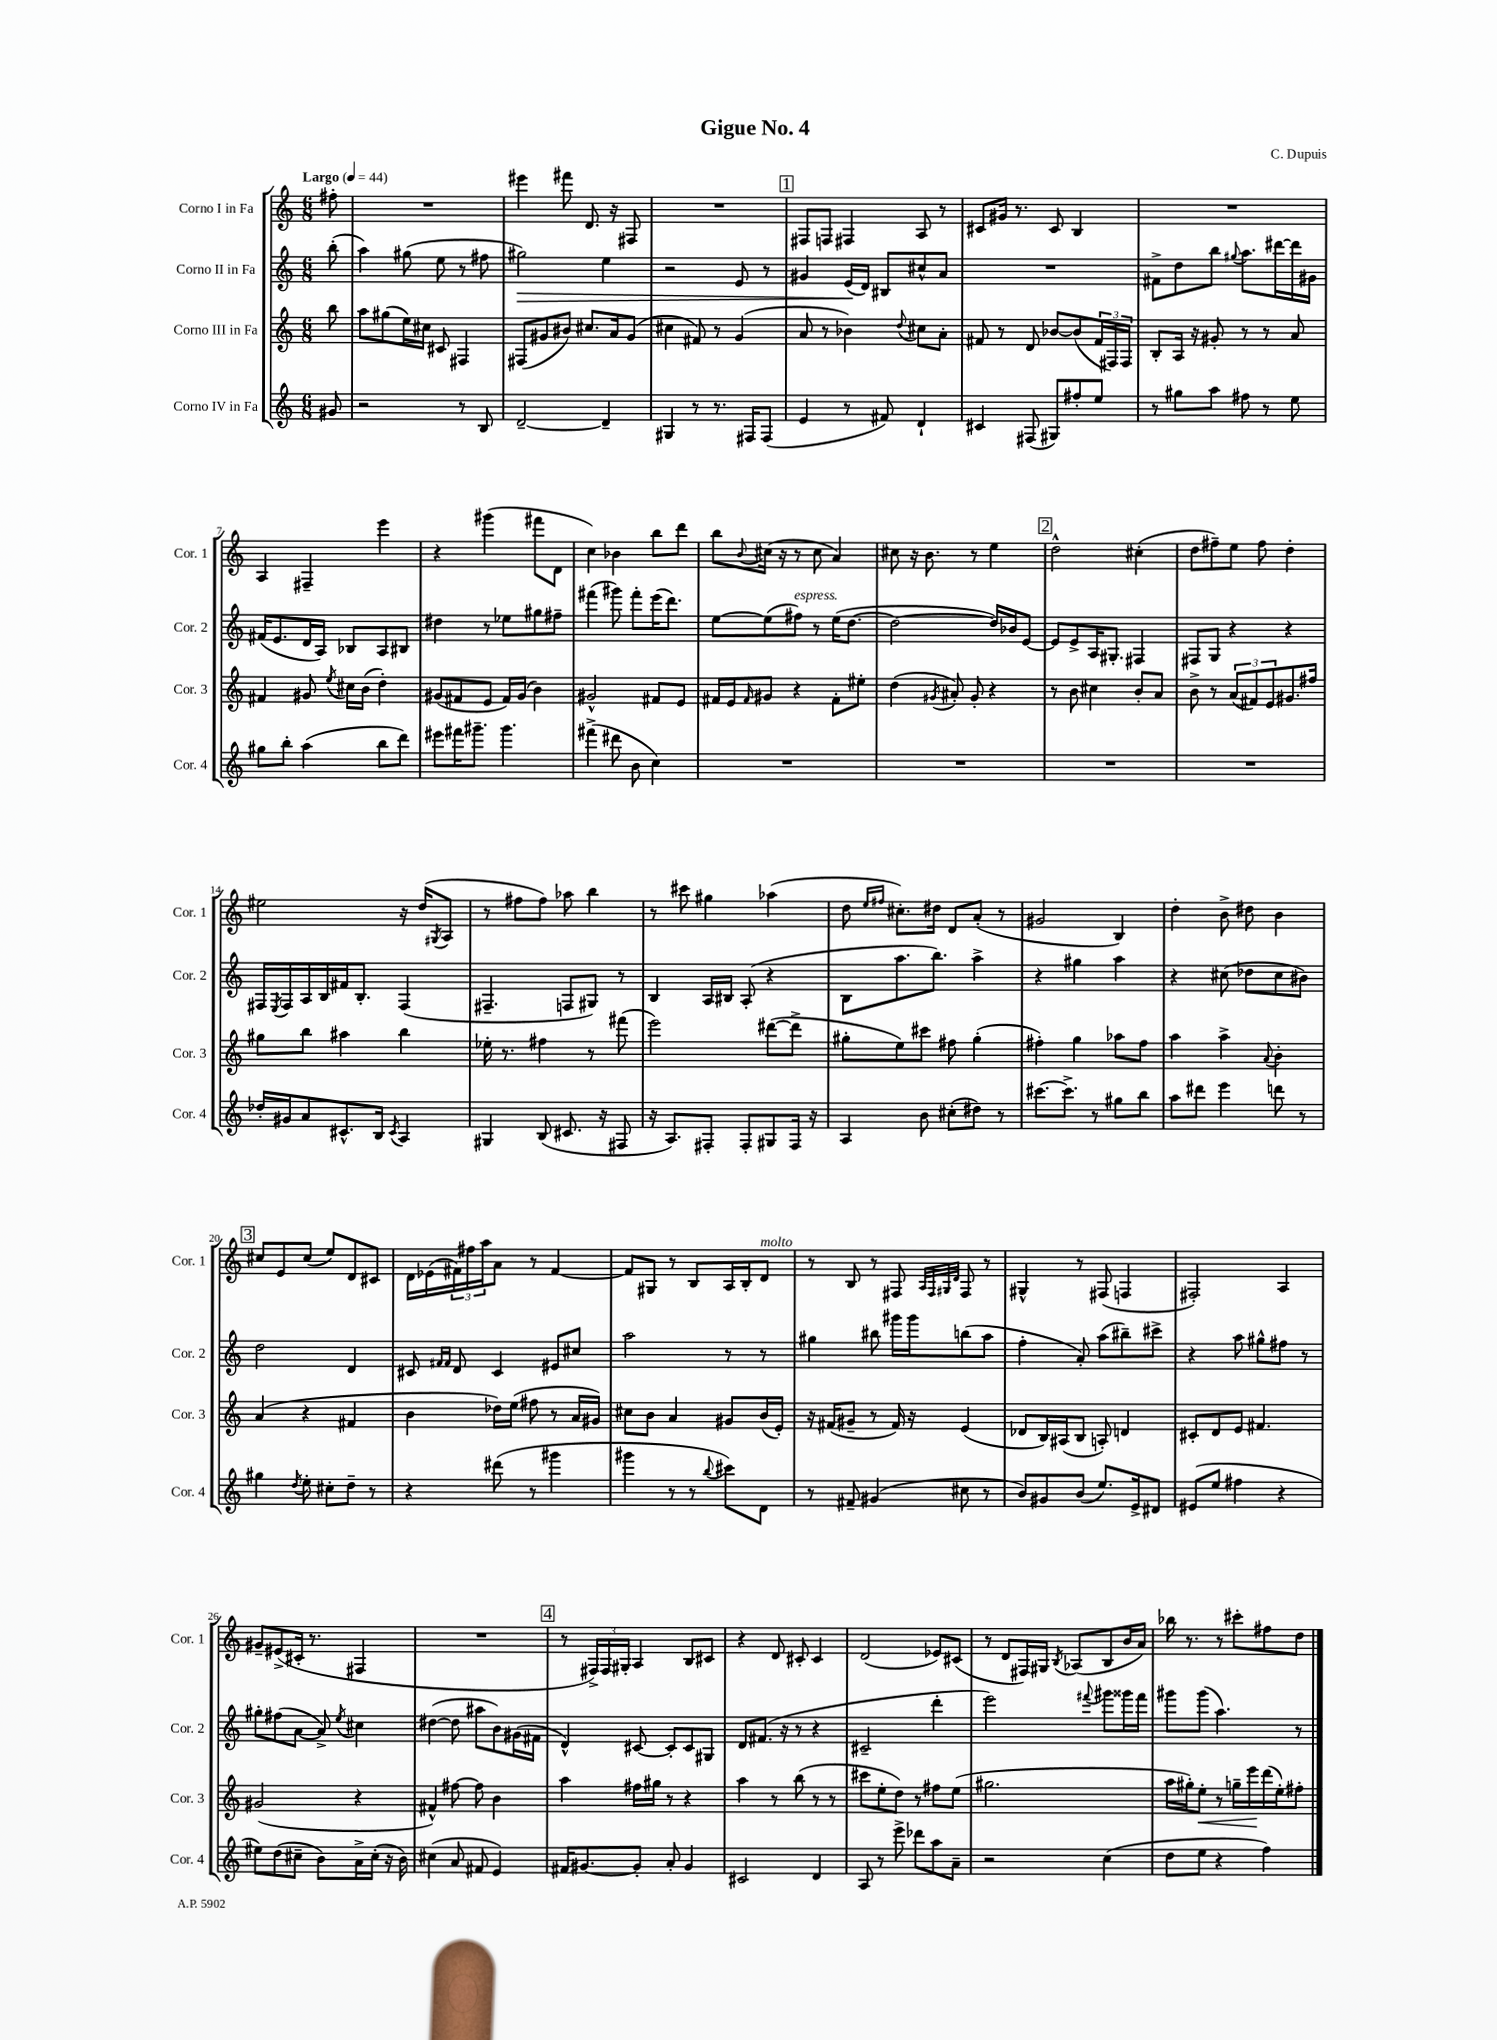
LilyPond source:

\header { title = "Gigue No. 4" composer = "C. Dupuis" }
<<
\new StaffGroup <<
\new Staff = "s0" \with { instrumentName = "Corno I in Fa" shortInstrumentName = "Cor. 1" } {
    \clef treble \key c \major \numericTimeSignature \time 6/8 \partial 8 \tempo "Largo" 4 = 44
    fis''8-. |
    R2. |
    eis'''4 fis'''8 d'8. r16 fis8 |
    R2. |
    \mark \markup { \box "1" } fis8 f8 fis4 a8 r8 |
    cis'8 gis'16 r8. cis'8 b4 |
    R2. |
    a4 fis4-- e'''4 |
    r4 gis'''4( fis'''8 d'8 |
    c''4) bes'4 b''8 d'''8 |
    b''8 \appoggiatura { b'8 } cis''16( r16 r8 cis''8 a'4) |
    cis''8 r16 b'8. r8 e''4 |
    \mark \markup { \box "2" } d''2-^ cis''4-.( |
    d''8 fis''8--) e''8 fis''8 d''4-. |
    eis''2 r16 d''16( \acciaccatura { gis8 } a8 |
    r8 fis''8 fis''8) aes''8 b''4 |
    r8 cis'''8 gis''4 aes''4( |
    d''8 \grace { e''16 fis''16 } cis''8.-.) dis''16 d'8 a'8-.( r8 |
    gis'2 b4) |
    d''4-. b'8-> dis''8 b'4 |
    \mark \markup { \box "3" } cis''8 e'8 cis''8( e''8) d'8 cis'8 |
    d'16 ees'16( \tuplet 3/2 { fis'16) fis''16 a''16 } a'8 r8 fis'4~ |
    fis'8 gis8 r8 b8 a16 b16-. d'8^\markup { \italic "molto" } |
    r8 b8 r8 fis8 \grace { a32 fis32 gis32 d'32 } fis8 r8 |
    gis4-^ r8 fis8( f4 |
    fis2-.) a4 |
    gis'8-- eis'8->( cis'16-. r8. fis4 |
    R2. |
    \mark \markup { \box "4" } r8 \tuplet 3/2 { fis16->) fis16 gis16-. } a4 b8 cis'8 |
    r4 d'8 cis'8-. cis'4 |
    d'2( ees'8) cis'8( |
    r8 d'8 fis16) gis16 \acciaccatura { b8 } aes8( b8 b'16 a'16) |
    bes''16 r8. r8 cis'''8-. fis''8 d''8 \bar "|." |
}
\new Staff = "s1" \with { instrumentName = "Corno II in Fa" shortInstrumentName = "Cor. 2" } {
    \clef treble \key c \major \numericTimeSignature \time 6/8 \partial 8
    b''8-.( |
    a''4) gis''8( e''8 r8 fis''8 |
    gis''2\>) e''4 |
    r2 e'8 r8 |
    \mark \markup { \box "1" } gis'4 e'16\!( d'16) bis8 cis''8-^ a'8 |
    R2. |
    fis'8-> d''8 b''8 \appoggiatura { gis''8 } a''8. dis'''16~ dis'''16 gis'16 |
    fis'16( e'8. d'16 a16) bes8 a8 bis8 |
    dis''4 r8 ees''8 gis''8 fis''8-- |
    fis'''4( gis'''8) fis'''8-. e'''16( d'''8.) |
    e''8~ e''8( fis''8^\markup { \italic "espress." }) r8 e''16( d''8.~ |
    d''2~ d''16) bes'16 e'8~ |
    \mark \markup { \box "2" } e'8 e'8-> a16 gis8.-. fis4 |
    fis8 g8 r4 r4 |
    fis16 \acciaccatura { e8 } fis16 a16 b16 fis'16 b8.-. fis4( |
    fis4.-- f8 gis8) r8 |
    b4 a16 bis16 a8-.( r4 |
    b8 a''8. b''8.) a''4-> |
    r4 gis''4 a''4 |
    r4 cis''8( des''8 cis''8 bis'8) |
    \mark \markup { \box "3" } d''2 d'4 |
    cis'8 \grace { fis'16 fis'16 } d'8 cis'4 eis'8 cis''8 |
    a''2 r8 r8 |
    gis''4 bis''8 gis'''16 gis'''16 b''8( a''8 |
    f''4-. a'8-.) a''8( bis''8--) cis'''8-> |
    r4 a''8 gis''8-^ fis''8 r8 |
    gis''8-. fis''8( a'8~ a'8->) \acciaccatura { e''8 } cis''4 |
    dis''4~( dis''8 ais''8 b'8) gis'16( fis'16 |
    \mark \markup { \box "4" } d'4-^) cis'8~ cis'8-. cis'8 gis8 |
    d'8 fis'8.( r16 r8 r4 |
    cis'2-- d'''4-. |
    e'''2) \appoggiatura { fis'''8 } gis'''8 gisis'''16 fis'''16 |
    gis'''8 gis'''8( a''4.) r8 \bar "|." |
}
\new Staff = "s2" \with { instrumentName = "Corno III in Fa" shortInstrumentName = "Cor. 3" } {
    \clef treble \key c \major \numericTimeSignature \time 6/8 \partial 8
    b''8 |
    a''8 gis''8( e''16) cis''16 cis'8 fis4 |
    fis8( gis'8 bis'8) cis''8. a'16 gis'8( |
    cis''4 fis'8) r8 g'4( |
    \mark \markup { \box "1" } a'8 r8 bes'4) \appoggiatura { d''8 } cis''8 a'8-. |
    fis'8 r8 d'8 bes'8~ bes'8( \tuplet 3/2 { fis'16 fis16) fis16 } |
    b8-. a16 r16 gis'8-. r8 r8 a'8 |
    fis'4 gis'8 \acciaccatura { e''8 } cis''16 b'16( d''4-.) |
    gis'8( fis'8 e'8 fis'16) gis'16( b'4) |
    gis'2-^ fis'8 e'8 |
    fis'16 e'16 \grace { fis'16 } gis'8 r4 fis'8-. eis''8-. |
    d''4( \acciaccatura { gis'8 } ais'8-.) gis'8-. r4 |
    \mark \markup { \box "2" } r8 b'8 cis''4 b'8-. a'8 |
    b'8-> r8 \tuplet 3/2 { a'8( fis'8) e'8 } gis'8. fis''16 |
    gis''8 b''8 ais''4 b''4 |
    ees''16-. r8. fis''4 r8 fis'''8( |
    e'''2) dis'''8~( dis'''8-> |
    gis''8-. e''8) cis'''8 fis''8 gis''4-.( |
    fis''4-.) g''4 aes''8 fis''8 |
    a''4 a''4-> \appoggiatura { a'8 } b'4-. |
    \mark \markup { \box "3" } a'4( r4 fis'4 |
    b'4 des''16) e''16( fis''8 r8 a'16 gis'16) |
    cis''8 b'8 a'4 gis'8 b'16( e'16-.) |
    r16 fis'16( gis'8-- r8 fis'16) r16 e'4( |
    des'8 b16) ais16( b8 a8-.) d'4 |
    cis'8-. d'8 e'8 fis'4. |
    gis'2( r4 |
    fis'4-^) fis''8~ fis''8 b'4 |
    \mark \markup { \box "4" } a''4 fis''16 gis''16 r8 r4 |
    a''4 r8 b''8( r8 r8 |
    cis'''8 e''8-. d''8) r8 fis''8 e''8( |
    gis''2. |
    a''16 gis''16-.) e''8-.\< r8 g''16-- e'''16\! d'''16( e''16-.) fis''8-. \bar "|." |
}
\new Staff = "s3" \with { instrumentName = "Corno IV in Fa" shortInstrumentName = "Cor. 4" } {
    \clef treble \key c \major \numericTimeSignature \time 6/8 \partial 8
    gis'8 |
    r2 r8 b8 |
    d'2~-- d'4-- |
    gis4 r8 r8. fis16 fis8( |
    \mark \markup { \box "1" } e'4 r8 fis'8) d'4-! |
    cis'4 fis8( gis8) fis''8-. e''8 |
    r8 gis''8 a''8 fis''8 r8 e''8 |
    gis''8 b''8-. a''4( b''8 d'''8) |
    eis'''8 fis'''16 gis'''8.-- gis'''4. |
    fis'''4->( dis'''8 b'8 c''4) |
    R2. |
    R2. |
    \mark \markup { \box "2" } R2. |
    R2. |
    des''16-. gis'16 a'8 cis'8.-^ b16 \acciaccatura { cis'8 } a4 |
    gis4 b8( cis'8. r16 fis8 |
    r16 a8.) fis8-. fis8-. gis8 fis16 r16 |
    a4 b'8 cis''8-.( dis''8) r8 |
    cis'''8.~ cis'''8.-> r8 gis''8 b''8 |
    a''8 dis'''8 e'''4 d'''8 r8 |
    \mark \markup { \box "3" } gis''4 \acciaccatura { d''8 } e''8-. cis''8-. d''8-- r8 |
    r4 dis'''8( r8 gis'''4 |
    gis'''4 r8 r8 \appoggiatura { b''8 } cis'''8) d'8 |
    r8 fis'8-- gis'4( cis''8 r8 |
    b'8) gis'8 b'8( e''8.) e'16-> dis'8 |
    eis'8( e''8 fis''4 r4 |
    eis''8) d''8( cis''8-- b'8) a'16-> cis''16-.( r16 b'16) |
    cis''4( a'8 fis'8 e'4) |
    \mark \markup { \box "4" } fis'16 gis'8.~ gis'8-. a'8-. gis'4 |
    cis'2 d'4 |
    a8 r8 e'''8-> des'''8 a''8 a'8-- |
    r2 c''4( |
    d''8 e''8 r4 f''4) \bar "|." |
}
>>
>>
